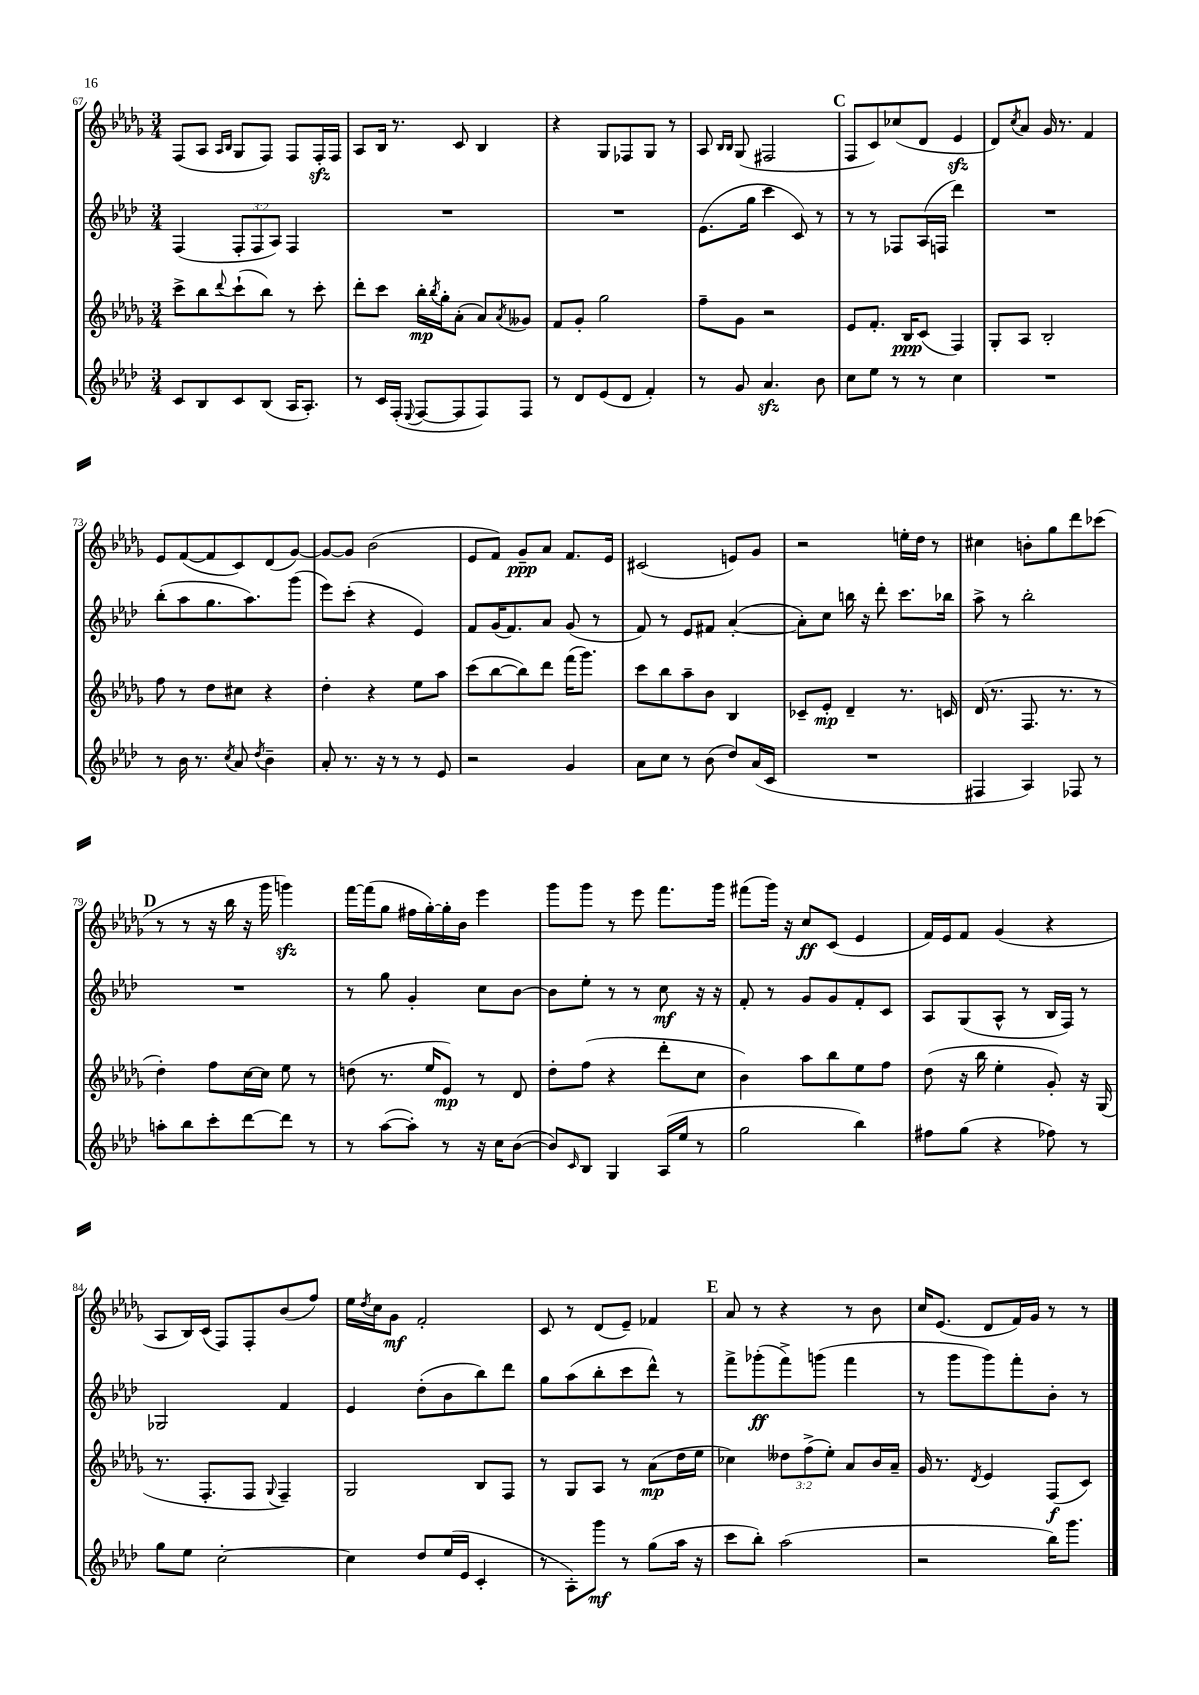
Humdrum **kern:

**kern	**kern	**kern	**kern
*staff4	*staff3	*staff2	*staff1
*clefG2	*clefG2	*clefG2	*clefG2
*k[b-e-a-d-]	*k[b-e-a-d-g-]	*k[b-e-a-d-]	*k[b-e-a-d-g-]
*M3/4	*M3/4	*M3/4	*M3/4
8c/L	8ccc^\L	(4F/	(8F/L
8B-/	8bb-\	.	8A-/J
.	.	.	16qqA-/LL
.	8qqddd-/	.	16qqB-/JJ
8c/	(8ccc`\	12F'/L	8G-/L
.	.	12F/	.
(8B-/J	8bb-\J)	.	8F/J)
.	.	12A-/J)	.
16A-/LK	8r	4F/	8F/L
8.A-'/J)	.	.	.
.	8ccc'\	.	16F'/L
.	.	.	16F/JJ
=	=	=	=
8r	8ddd-'\L	2.r	8A-/L
16c/LL	8ccc\J	.	16B-/Jk
(16F'/JJ	.	.	8.r
8qqE-/	.	.	.
[8F/L	16bb-'\LL	.	.
.	8qbb-/	.	.
.	16gg-'\J	.	.
8F/]	(8a-'\J	.	8c/
8F/)	8a-/L)	.	4B-/
.	8qa-/	.	.
8F/J	8g--/J	.	.
=	=	=	=
8r	8f/L	2.r	4r
8d-/L	8g-'/J	.	.
(8e-/	2gg-\	.	8G-/L
8d-/J	.	.	8F-/
4f'/)	.	.	8G-/J
.	.	.	8r
=	=	=	=
8r	8ff~\L	(8.e-\L	8A-/
.	.	.	16qqB-/LL
.	.	.	16qqB-/JJ
8g/	8g-\J	.	(8G-/
.	.	16gg\Jk	.
4.a-/	2r	4ccc\	2F#/
.	.	8c/)	.
8b-\	.	8r	.
=	=	=	=
8cc\L	8e-/L	8r	8F/L
8ee-\J	8.f'/J	8r	8c/)
8r	.	8F-/L	(8cc-/
.	16B-/LK	.	.
8r	(8c/J	(16A-/L	8d-/J
.	.	16F/JJ	.
4cc\	4F/)	4ddd-\)	4e-/
=	=	=	=
2.r	8G-'/L	2.r	8d-/L)
.	.	.	8qcc/
.	8A-/J	.	8a-/J
.	2B-'/	.	16g-/
.	.	.	8.r
.	.	.	4f/
=	=	=	=
8r	8ff\	(8bb-'\L	8e-/L
16b-\	8r	8aa-\	([8f/
8.r	.	.	.
.	8dd-\L	8.gg\	8f/]
8qcc/	.	.	.
8a-/	8cc#\J	.	8c/)
.	.	8.aa-\)	.
8qdd-/	.	.	.
4b-~\	4r	.	(8d-/
.	.	(8ggg\J	[8g-/J)
=	=	=	=
8a-'/	4dd-'\	8eee-\L)	8g-/_L
8.r	.	(8ccc'\J	8g-/]J
.	4r	4r	(2b-\
16r	.	.	.
8r	.	.	.
8r	8ee-\L	4e-/)	.
8e-/	8aa-\J	.	.
=	=	=	=
2r	(8ccc\L	8f/L	8e-/L
.	[8bb-\	(16g/K	8f/J)
.	.	8.f/)	.
.	8bb-\])	.	8g-~/L
.	8ddd-\J	8a-/J	8a-/J
4g/	(16fff\LK	(8g/	8.f/L
.	8.ggg-\J)	.	.
.	.	8r	.
.	.	.	16e-/Jk
=	=	=	=
8a-\L	8ccc\L	8f/)	(2c#/
8cc\J	8bb-\	8r	.
8r	8aa-~\	8e-/L	.
(8b-\	8b-\J	8f#/J	.
8dd-/L)	4B-/	([4a-'/	8e/L)
(16a-/L	.	.	8g-/J
16c/JJ	.	.	.
=	=	=	=
2.r	8c-~/L	8a-'\]L)	2r
.	8e-'/J	8cc\J	.
.	4d-~/	16bb\	.
.	.	16r	.
.	.	8ddd-'\	.
.	8.r	8.ccc\L	16ee'\LL
.	.	.	16dd-\JJ
.	.	.	8r
.	16c/	16bb-\Jk	.
=	=	=	=
4F#/	(16d-/	8aa-^\	4cc#\
.	8.r	.	.
.	.	8r	.
4A-/)	8.F/	2bb-'\	8b'\L
.	.	.	8gg-\
.	8.r	.	.
8F-/	.	.	8ddd-\
8r	8r	.	(8ccc-\J
=	=	=	=
8aa'\L	4dd-'\)	2.r	8r
8bb-\	.	.	8r
8ccc'\	8ff\L	.	16r
.	.	.	16bb-\
[8ddd-\	[16cc\L	.	16r
.	16cc\]JJ	.	16ggg-\
8ddd-\]J	8ee-\	.	4ggg\)
8r	8r	.	.
=	=	=	=
8r	(8dd\	8r	[16fff\LL
.	.	.	(16fff\]J
([8aa-\L	8.r	8gg\	8gg-\J
8aa-'\]J)	.	4g'/	16ff#\LL
.	16ee-/LK	.	[16gg-'\)
8r	8e-/J)	.	16gg-'\]
.	.	.	16b-\JJ
16r	8r	8cc\L	4eee-\
16cc\LK	.	.	.
([8b-\J	8d-/	[8b-\J	.
=	=	=	=
8b-/]L)	8dd-'\L	8b-\]L	8ggg-\L
16qqc/	.	.	.
8B-/J	(8ff\J	8ee-'\J	8ggg-\J
4G/	4r	8r	8r
.	.	8r	8eee-\
(16A-/LL	8ddd-'\L	8cc\	8.fff\L
16ee-/JJ	.	.	.
8r	8cc\J	16r	.
.	.	16r	16ggg-\Jk
=	=	=	=
2gg\	4b-\)	8f'/	(8fff#\L
.	.	8r	16ggg-\Jk)
.	.	.	16r
.	8aa-\L	8g/L	8cc/L
.	8bb-\	8g/	(8c/J
4bb-\)	8ee-\	8f'/	4e-/
.	8ff\J	8c/J	.
=	=	=	=
8ff#\L	(8dd-\	8A-/L	16f/LL)
.	.	.	16e-/J
(8gg\J	16r	(8G/	8f/J
.	16bb-\	.	.
4r	4ee-'\	8A-^^/J	(4g-/
.	.	8r	.
8ff-\)	8g-'/)	16B-/LL	4r
.	.	16F/JJ)	.
8r	16r	8r	.
.	(16G-/	.	.
=	=	=	=
8gg\L	8.r	2G-/	8A-/L
8ee-\J	.	.	16B-/L)
.	8.F'/L	.	(16c/JJ
[2cc'\	.	.	8F/L)
.	8F/J	.	8F'/
.	8qqG-/	.	.
.	4F~/)	4f/	(8b-/
.	.	.	8ff/J)
=	=	=	=
4cc\]	2G-/	4e-/	16ee-\LL
.	.	.	8qdd-/
.	.	.	16cc\J
.	.	.	8g-\J
8dd-/L	.	(8dd-'\L	2f'/
(16ee-/L	.	8b-\	.
16e-/JJ	.	.	.
4c'/	8B-/L	8bb-\)	.
.	8F/J	8ddd-\J	.
=	=	=	=
8r	8r	8gg\L	8c/
8A-'\L)	8G-/L	(8aa-\	8r
8ggg\J	8A-/J	8bb-'\	(8d-/L
8r	8r	8ccc\	8e-~/J)
(8gg\L	(8a-\L	8ddd-^^\J)	4f-/
16aa-\Jk	16dd-\L	8r	.
16r	16ee-\JJ	.	.
=	=	=	=
8ccc\L	4cc-\)	8fff^\L	8a-/
8bb-'\J)	.	(8ggg-'\	8r
(2aa-\	12dd--\L	8fff^\)	4r
.	(12ff^\	.	.
.	.	(8ggg\J	.
.	12ee-'\J)	.	.
.	8a-/L	4fff\	8r
.	16b-/L	.	8b-\
.	16a-~/JJ	.	.
=	=	=	=
2r	16g-/	8r	16cc/LK
.	8.r	.	(8.e-/J
.	.	8ggg\L	.
.	8qd-/	.	.
.	4e-/	8ggg\)	8d-/L
.	.	8fff'\	16f/L)
.	.	.	16g-/JJ
16bb-\LK)	(8F/L	8b-'\J	8r
8.ggg\J	.	.	.
.	8c/J)	8r	8r
==	==	==	==
*-	*-	*-	*-
